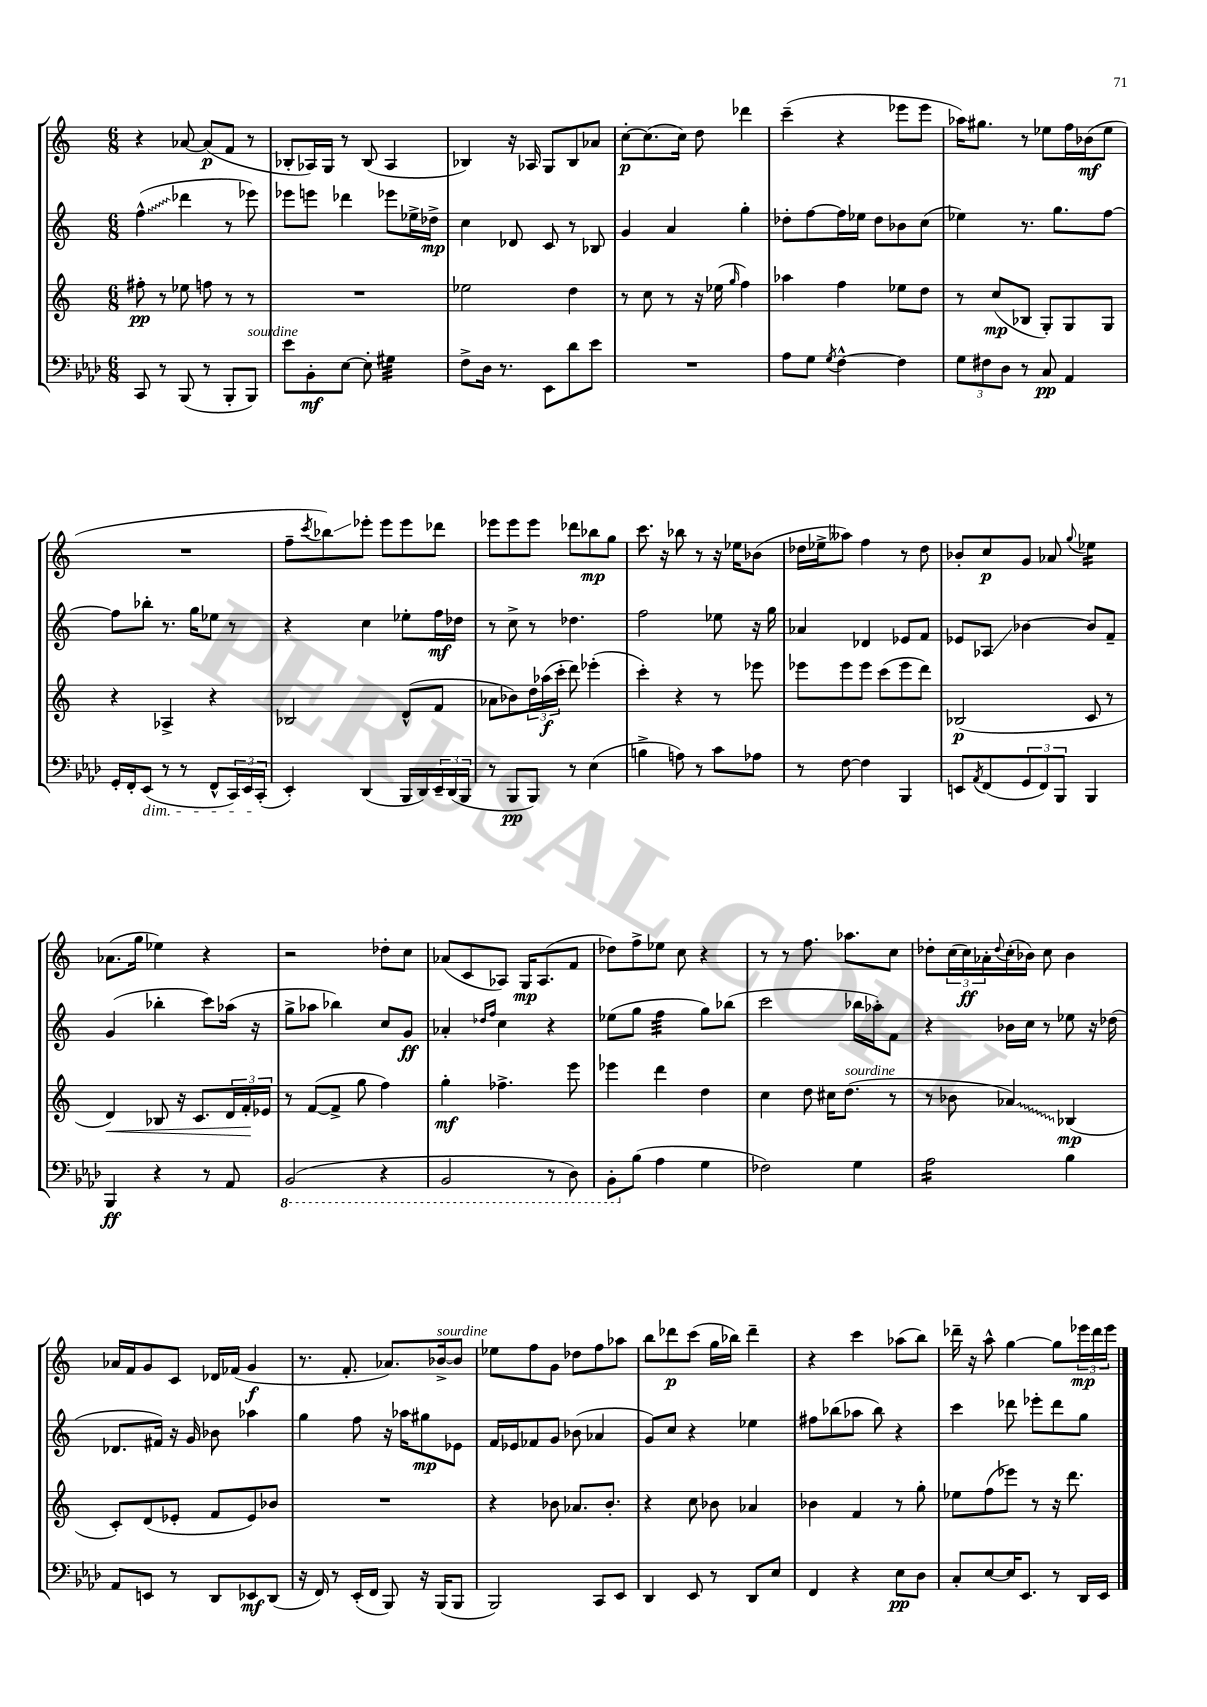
<<
\new StaffGroup <<
\new Staff = "s0" {
    \clef treble \key c \major \numericTimeSignature \time 6/8
    r4 aes'8~ aes'8\p( f'8 r8 |
    bes8-. aes16) g16 r8 bes8( aes4 |
    bes4) r16 aes16 g8 bes8 aes'8 |
    c''8~-.\p c''8.( c''16) d''8 des'''4 |
    c'''4--( r4 ees'''8 ees'''8 |
    aes''16) gis''8. r8 ees''8 f''16 bes'16\mf( ees''8 |
    R2. |
    f''8-- \acciaccatura { c'''8 } bes''8\glissando) ees'''8-. ees'''8 ees'''8 des'''8 |
    ees'''8 ees'''8 ees'''8 des'''8 bes''8\mp g''8 |
    c'''8. r16 bes''8 r8 r16 ees''16 bes'8( |
    des''16 ees''16-> aeses''8) f''4 r8 des''8 |
    bes'8-. c''8\p g'8 aes'8 \appoggiatura { g''8 } ees''4:16 |
    aes'8.( g''16 ees''4) r4 |
    r2 des''8-. c''8 |
    aes'8( c'8 aes8) g16\mp aes8.( f'8 |
    des''8) f''8-> ees''8 c''8 r4 |
    r8 r8 f''8. aes''8. c''8 |
    des''8-. \tuplet 3/2 { c''16( c''16\ff) aes'16-. } \appoggiatura { des''8 } c''16-.( bes'16) c''8 bes'4 |
    aes'16 f'16 g'8 c'8 des'16 fes'16( g'4\f |
    r8. f'8.-. aes'8.) bes'16~->^\markup { \italic "sourdine" } bes'8 |
    ees''8 f''8 g'8 des''8 f''8 aes''8 |
    b''8 des'''8\p c'''8( g''16 bes''16) des'''4-- |
    r4 c'''4 aes''8( b''8) |
    des'''16-- r16 a''8-^ g''4~ g''8 \tuplet 3/2 { ees'''16\mp des'''16 ees'''16 } \bar "|." |
}
\new Staff = "s1" {
    \clef treble \key c \major \numericTimeSignature \time 6/8
    \once \override Glissando.style = #'zigzag f''4-^\glissando( des'''4 r8 ees'''8) |
    ees'''8 e'''8 des'''4 ees'''8 ees''16-> des''16->\mp |
    c''4 des'8 c'8 r8 bes8 |
    g'4 a'4 g''4-. |
    des''8-. f''8~ f''16 ees''16 des''8 bes'8 c''8( |
    ees''4) r8. g''8. f''8~ |
    f''8 bes''8-. r8. g''16 ees''8 r8 |
    r4 c''4 ees''8-. f''16\mf des''16 |
    r8 c''8-> r8 des''4. |
    f''2 ees''8 r16 g''16 |
    aes'4 des'4 ees'8 f'8 |
    ees'8 aes8\glissando bes'4~ bes'8 f'8-- |
    g'4( bes''4-. c'''8) aes''16( r16 |
    g''8-> aes''8 bes''4) c''8 g'8\ff |
    aes'4-. \grace { des''16 f''16 } c''4 r4 |
    ees''8( g''8 f''4:32 g''8) bes''8( |
    c'''2 bes''16 aes''16-.) f'8 |
    r4 bes'16 c''16 r8 ees''8 r16 des''16( |
    des'8. fis'16) r16 g'16 bes'8 aes''4 |
    g''4 f''8 r16 aes''16 gis''8\mp ees'8 |
    f'16 ees'16 fes'8 g'8 bes'8( aes'4 |
    g'8) c''8 r4 ees''4 |
    fis''8 bes''8( aes''8 bes''8) r4 |
    c'''4 des'''8 ees'''8-. des'''8 g''8 \bar "|." |
}
\new Staff = "s2" {
    \clef treble \key c \major \numericTimeSignature \time 6/8
    fis''8-.\pp r8 ees''8 f''8 r8 r8 |
    R2. |
    ees''2 d''4 |
    r8 c''8 r8 r16 ees''16( \grace { g''16 } f''4) |
    aes''4 f''4 ees''8 d''8 |
    r8 c''8\mp( bes8 g8-.) g8 g8 |
    r4 aes4-> r4 |
    bes2 d'8-^( f'8 |
    aes'8 bes'8) \tuplet 3/2 { d''16 aes''16\f( c'''16-. } d'''8) ees'''4-.( |
    c'''4-.) r4 r8 ees'''8 |
    ees'''8 ees'''8 ees'''8 c'''8( ees'''8 d'''8) |
    bes2\p( c'8 r8 |
    d'4\<) bes8 r16 c'8. \tuplet 3/2 { d'16 f'16-.\! ees'16 } |
    r8 f'8~( f'8-> g''8 f''4) |
    g''4-.\mf fes''4.-> e'''8 |
    ees'''4 d'''4 d''4 |
    c''4 d''8 cis''16 d''8.^\markup { \italic "sourdine" }( r8 |
    r8 bes'8 \once \override Glissando.style = #'zigzag aes'4\glissando) bes4\mp( |
    c'8-.) d'8( ees'8-. f'8 ees'8) bes'8 |
    R2. |
    r4 bes'8 aes'8. bes'8.-. |
    r4 c''8 bes'8 aes'4 |
    bes'4 f'4 r8 g''8-. |
    ees''8 f''8( ees'''8) r8 r16 d'''8. \bar "|." |
}
\new Staff = "s3" {
    \clef bass \key aes \major \numericTimeSignature \time 6/8
    c,8 r8 bes,,8( r8 bes,,8-. bes,,8^\markup { \italic "sourdine" }) |
    ees'8 bes,8-.\mf ees8~ ees8-. gis4:32 |
    f8-> des16 r8. ees,8 des'8 ees'8 |
    R2. |
    aes8 g8 \acciaccatura { g8 } f4~-^ f4 |
    \tuplet 3/2 { g8 fis8 des8 } r8 c8\pp aes,4 |
    g,16-. f,16-. ees,8\dim( r8 r8 f,8-^ \tuplet 3/2 { c,16) ees,16 c,16-.\!( } |
    ees,4-.) des,4( bes,,16 des,16) \tuplet 3/2 { ees,16-- des,16( bes,,16 } |
    r8 bes,,8\pp bes,,8) r8 ees4( |
    b4-> a8) r8 c'8 aes8 |
    r8 f8~ f4 bes,,4 |
    e,8 \acciaccatura { aes,8 } f,8( \tuplet 3/2 { g,8 f,8) bes,,8 } bes,,4 |
    bes,,4\ff r4 r8 aes,8 |
    \ottava #-1 bes,,2( r4 |
    bes,,2 r8 des,8) |
    bes,,8-. \ottava #0 bes8( aes4 g4 |
    fes2) g4 |
    aes2:16 bes4 |
    aes,8 e,8 r8 des,8 ees,8\mf des,8( |
    r16 f,16) r8 ees,16-.( f,16 bes,,8) r16 bes,,16( bes,,8 |
    bes,,2) c,8 ees,8 |
    des,4 ees,8 r8 des,8 ees8 |
    f,4 r4 ees8\pp des8 |
    c8-. ees8~ ees16 ees,8. r8 des,16 ees,16 \bar "|." |
}
>>
>>
\layout { \context { \Score \remove "Bar_number_engraver" } }
